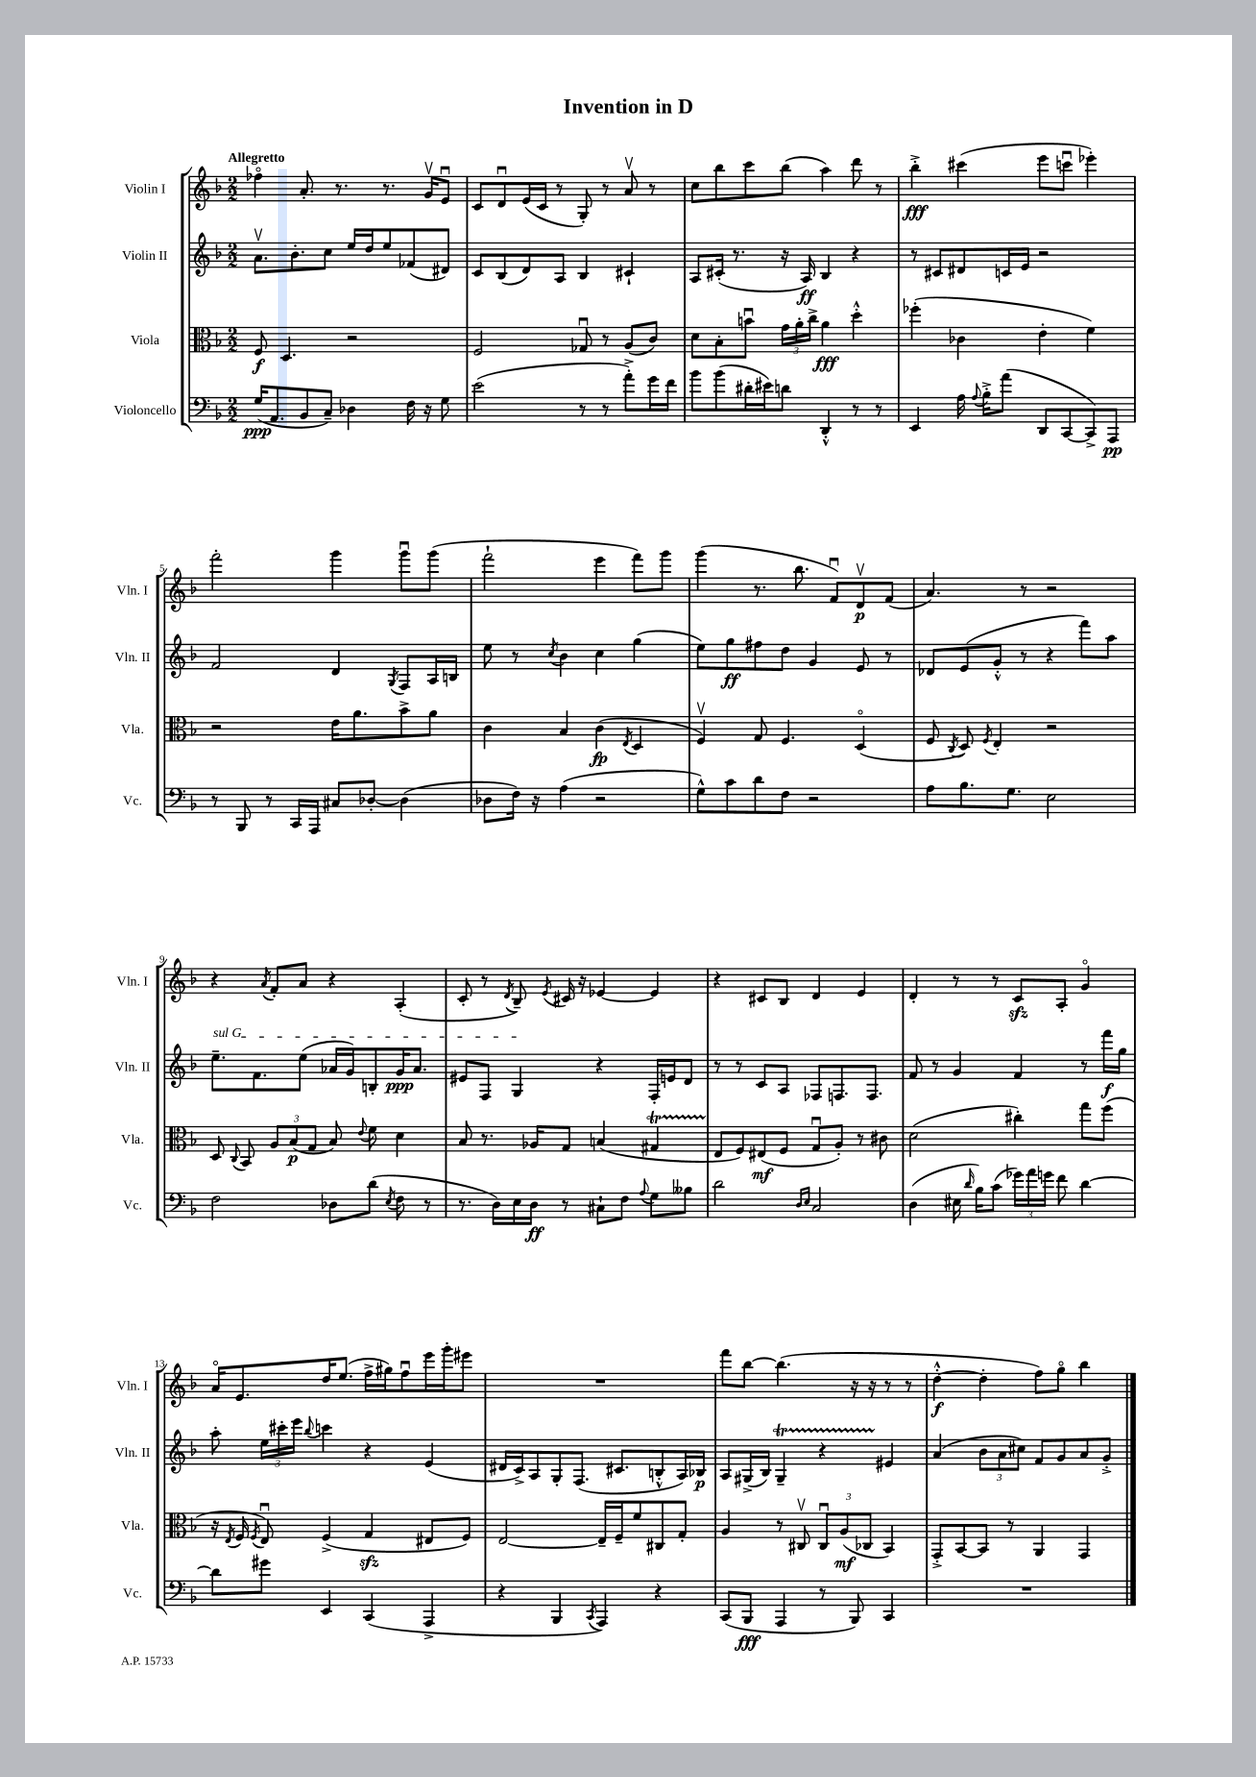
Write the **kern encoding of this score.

**kern	**kern	**kern	**kern
*staff4	*staff3	*staff2	*staff1
*clefF4	*clefC3	*clefG2	*clefG2
*k[b-]	*k[b-]	*k[b-]	*k[b-]
*M2/2	*M2/2	*M2/2	*M2/2
(16G/LK	8F/	8.av\L	4ff-o\
8.AA/	.	.	.
.	4.D/	.	.
.	.	8.b-'\	.
8BB-/	.	.	8.a'/
8C~/J)	.	8cc\J	.
.	.	.	8.r
4D-\	2r	16ee/LL	.
.	.	16dd/J	.
.	.	8ee/	8.r
16F\	.	(8f-/	.
16r	.	.	16gv/LK
8G\	.	8d#/J)	8eu/J
=	=	=	=
(2e\	2F/	8c/L	8c/L
.	.	(8B-/	8du/
.	.	8d/)	(16e/L
.	.	.	16c/JJ
.	.	8A/J	8r
8r	8G-u/	4B-/	8G'/)
8r	8r	.	8r
8a'^\L)	(8A/L	4c#`/	8av/
16g\L	8c/J)	.	8r
16f\JJ	.	.	.
=	=	=	=
8b-\L	8d\L	8A/L	8cc\L
(8b-\	8B-'\	(16c#'/Jk	8bb-\
.	.	8.r	.
16d#'\L	8bu\J	.	8ccc\
16e#\J)	.	.	.
8d\J	24g\LL	16r	(8bb-\J
.	24a'\	.	.
.	.	16A/)	.
.	24cc^\JJ	.	.
4DD'^^/	4a\	4B-/	4aa\)
8r	4dd'^^\	4r	8ddd\
8r	.	.	8r
=	=	=	=
4EE/	(4ff-'\	8r	4bb-'^\
.	.	8c#/L	.
16A\	4c-\	8d#/	(4ccc#\
8qqA/	.	.	.
16B-'^\LK	.	.	.
(8a\J	.	16c/L	.
.	.	16e/JJ	.
8DD/L	4e'\	2r	8eee\L
[8CC/	.	.	8cccu\J
8CC^/])	4f\)	.	4eee-'\)
8AAA/J	.	.	.
=	=	=	=
8r	2r	2f/	2fff'\
8BBB-/	.	.	.
8r	.	.	.
16CC/LL	.	.	.
16AAA/JJ	.	.	.
8C#/L	16e\LK	4d/	4ggg\
.	8.a\	.	.
[8D-'/J	.	.	.
.	.	8qG/	.
(4D-\]	8b-^\	8F/L	8gggu\L
.	8a\J	16A/L	(8ggg\J
.	.	16B/JJ	.
=	=	=	=
8D-\L	4c\	8ee\	2fff`\
16F\Jk)	.	8r	.
16r	.	.	.
.	.	8qcc/	.
(4A\	4B-/	4b-\	.
2r	(4c\	4cc\	4eee\
.	8qE/	.	.
.	4D/	(4gg\	8fff\L)
.	.	.	8ggg\J
=	=	=	=
8G^^\L)	4Fv/)	8ee\L)	(4ggg\
8c\	.	8gg\	.
8d\	8G/	8ff#\	8.r
8F\J	4.F/	8dd\J	.
.	.	.	8.bb-\
2r	.	4g/	.
.	.	.	8fu/L)
.	(4Do/	8e/	8dv/
.	.	8r	(8f/J
=	=	=	=
8A\L	8F/	8d-/L	4.a/)
.	8qC/	.	.
8.B-\	8D/)	(8e/	.
.	8qF/	.	.
.	4E'/	8g'^^/J	.
8.G\J	.	.	.
.	.	8r	8r
2E\	2r	4r	2r
.	.	8fff\L)	.
.	.	8aa\J	.
=	=	=	=
2F\	8D/	8.ee~\L	4r
.	8qqC/	.	.
.	8BB-/	.	.
.	.	8.f\	.
.	.	.	8qa/
.	12A/L	.	8f'/L
.	(12B-/	.	.
.	.	(8ee\J	8a/J
.	12G/J	.	.
8D-\L	8B-/)	16a-/LL	4r
.	.	16g/J)	.
.	8qqe/	.	.
(8d\J	8f\	8B'/	.
8qE/	.	.	.
8F\	4d\	16g/K	(4A'/
.	.	8.a-/J	.
8r	.	.	.
=	=	=	=
8.r	8B-/	8e#/L	8c'/
.	8.r	8F/J	8r
16D\LL)	.	.	.
.	.	.	8qd/
16E\	.	4G/	8B-~/)
16D\JJ	16A-/LK	.	.
.	.	.	8qe/
8r	8G/J	.	16c#/
.	.	.	16r
8C#`\L	(4B/	4r	[4e-/
8F\J	.	.	.
8qqA/	.	.	.
8G\L	4G#/	16F'/LL	4e-/]
.	.	16e/J	.
8B--\J	.	8d/J	.
=	=	=	=
2d\	8E/L	8r	4r
.	8F/)	8r	.
.	(8E#/	8c/L	8c#/L
.	8F/J	8A/J	8B-/J
16qqD/LL	.	.	.
16qqE/JJ	.	.	.
2C/	8Gu/L	8F-/L	4d/
.	8A'/J)	8.F/	.
.	8r	.	4e/
.	.	8.F/J	.
.	8c#\	.	.
=	=	=	=
(4D\	(2d\	8f/	4d'/
.	.	8r	.
16E#\	.	4g/	8r
16qqd/	.	.	.
16B-\LK)	.	.	.
(8c\J	.	.	8r
24g-\LL)	4cc#'\)	4f/	8c/L
24a\	.	.	.
24g\JJ	.	.	.
8f\	.	.	8A'/J
[4d\	8gg\L	8r	4go/
.	(8ff\J	16fff\LL	.
.	.	16gg\JJ	.
=	=	=	=
8d\]L	16r	8aa'\	16ao/LK
.	8qE/	.	.
.	16F/	.	8.e/
.	8qF/	.	.
8g#\J	8Eu/)	24ee\LL	.
.	.	24ccc#'\	.
.	.	24eee\JJ	.
.	.	8qqbb-/	.
4EE/	(4F^/	4ccc\	16dd/K
.	.	.	(8.ee/J
(4CC/	4G/	4r	16ff^\LL
.	.	.	16gg#\J)
.	.	.	8ffu\
4AAA^/	8E#/L	(4e/	16eee\L
.	.	.	16ggg'\J
.	8F/J)	.	8eee#\J
=	=	=	=
4r	[2E/	16d#/LL	1r
.	.	16c^/J)	.
.	.	8A/	.
4BBB-/	.	8G'/	.
.	.	(8.F/J	.
8qCC/	.	.	.
4AAA/)	16E~/]LL	.	.
.	16F~/J	8.c#/L	.
.	8f/	.	.
4r	8C#/	8B'^^/	.
.	8G'/J	16A/L)	.
.	.	16B-/JJ	.
=	=	=	=
(8CC/L	4A/	8A/L	8fff\L
8BBB-/J	.	(16G#^/L	[8bb-\J
.	.	16B-/JJ)	.
4AAA/	8r	4G#~/	(4.bb-\]
.	8C#v/	.	.
8r	12C#u/L	4r	.
.	(12A/	.	.
8BBB-/)	.	.	16r
.	12C-/J	.	.
.	.	.	16r
4CC/	4BB-/)	4e#/	8r
.	.	.	8r
=	=	=	=
1r	8GG'^/L	(4a/	[4dd'^^\
.	[8BB-/	.	.
.	8BB-/]J	12b-\L	4dd'\]
.	.	12a\	.
.	8r	.	.
.	.	12cc#\J)	.
.	4AA/	8f/L	8ff\L)
.	.	8g/	8ggo\J
.	4GG/	8a/	4bb-\
.	.	8g'^/J	.
==	==	==	==
*-	*-	*-	*-
